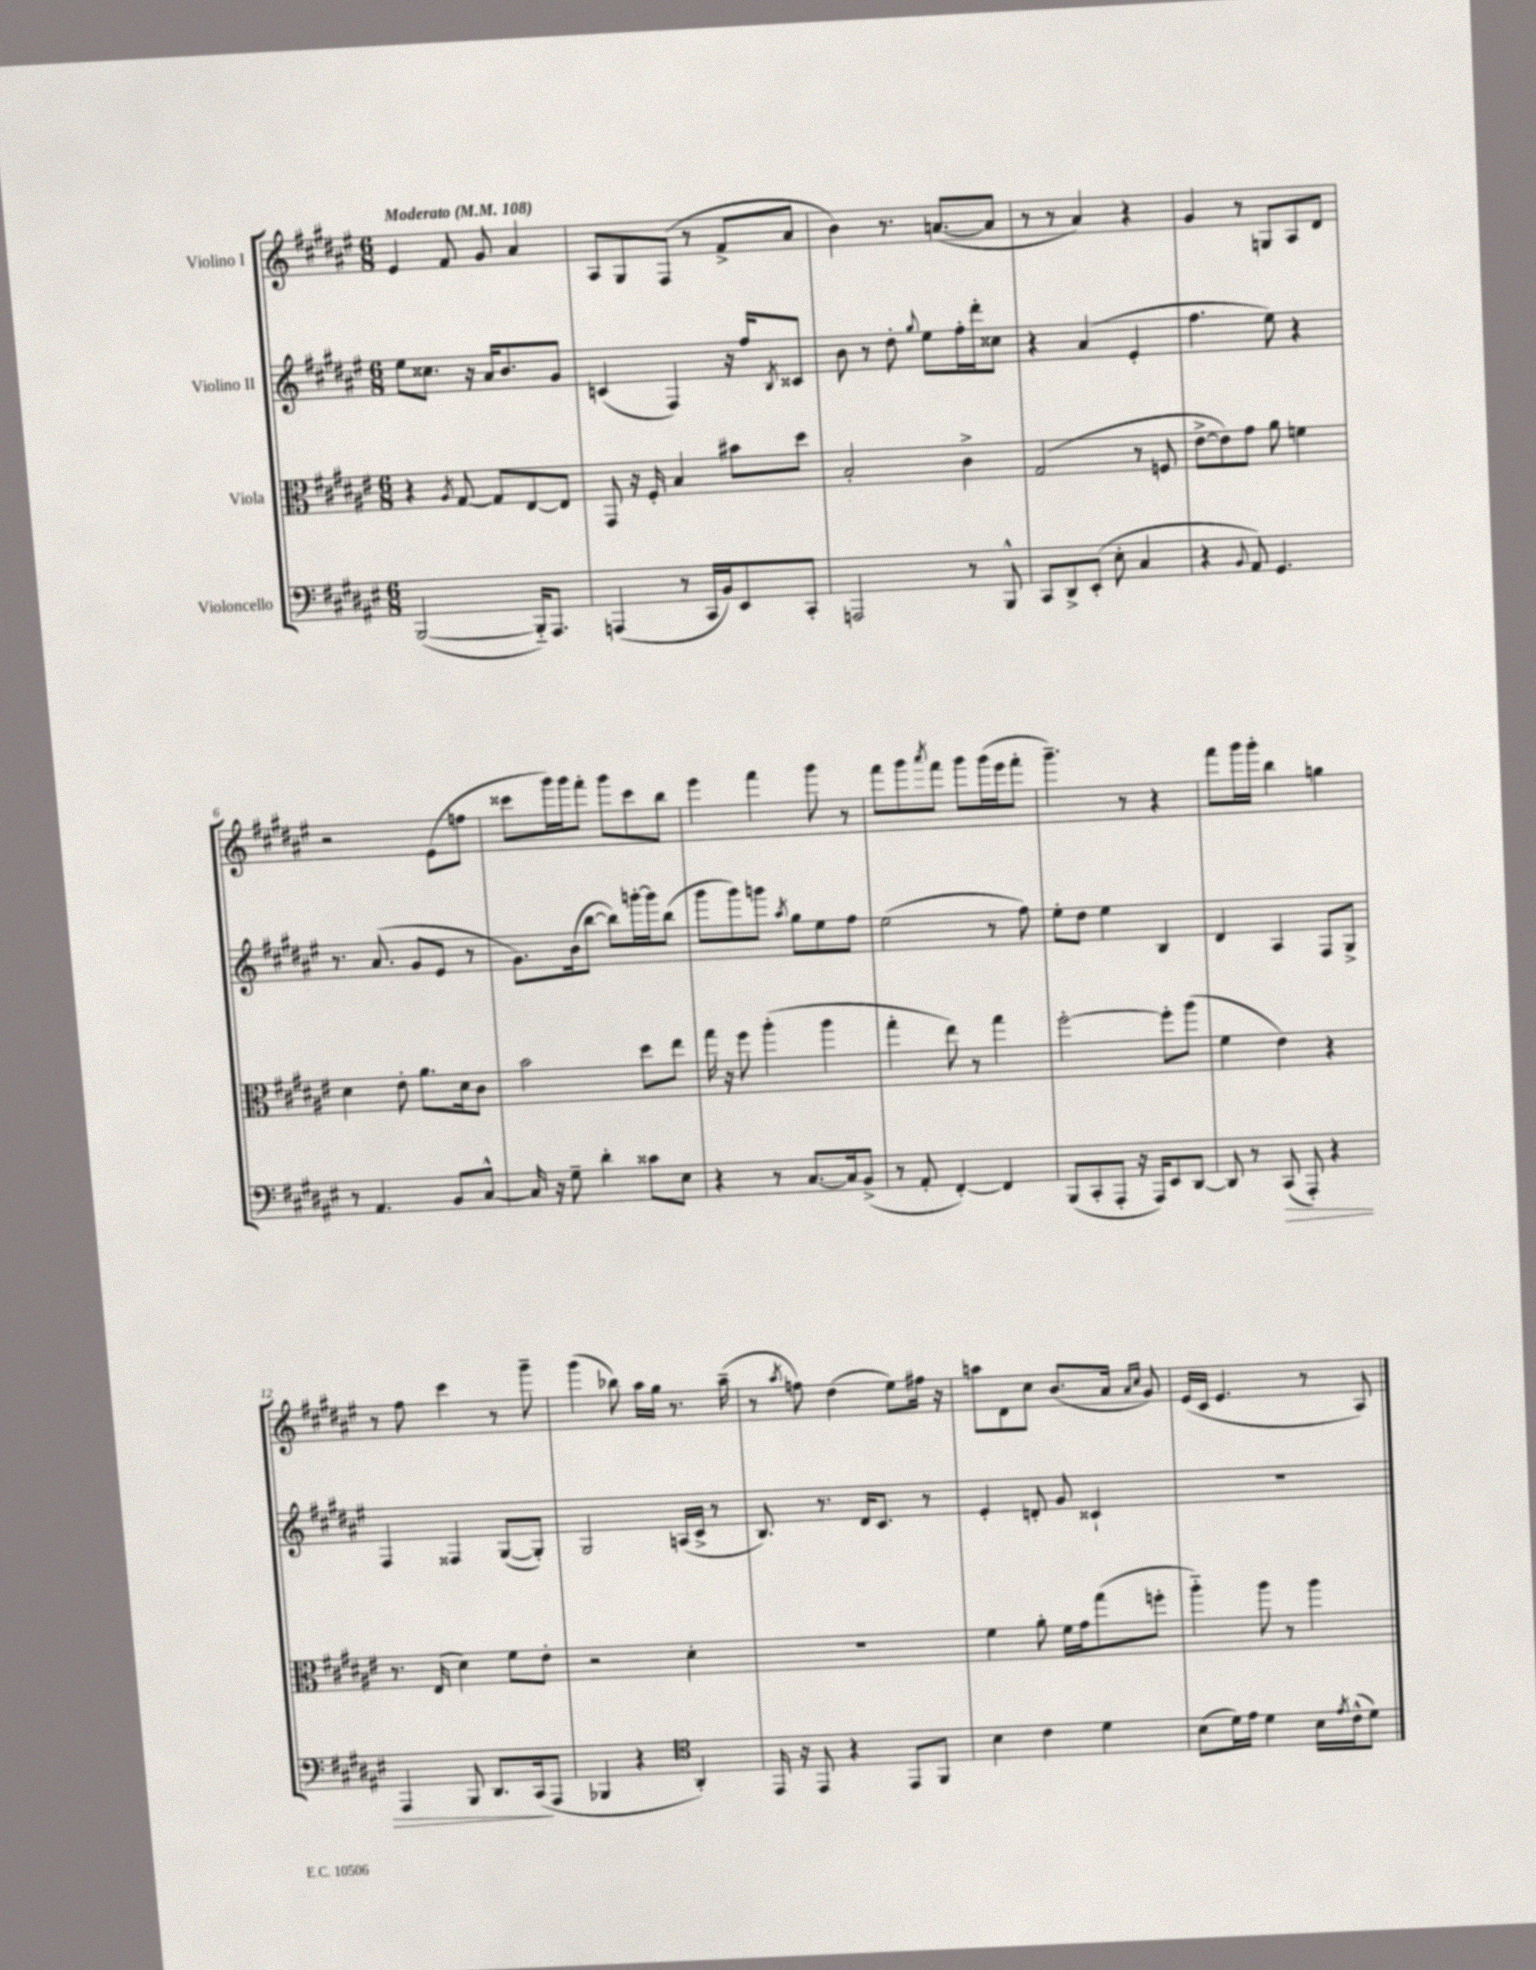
<<
\new StaffGroup <<
\new Staff = "s0" \with { instrumentName = "Violino I" } {
    \clef treble \key fis \major \numericTimeSignature \time 6/8 \tempo "Moderato" 4 = 108
    eis'4 fis'8 gis'8 ais'4 |
    ais8 gis8 fis8( r8 fis'8-> ais'8 |
    b'4) r8. a'8.~( a'8 |
    r8 r8 ais'4) r4 |
    gis'4 r8 g8 ais8 dis'8 |
    r2 eis'8( f''8 |
    cisis'''8 gis'''16) gis'''16 fis'''8-. gis'''8 cisis'''8 b''8 |
    eis'''4 fis'''4 gis'''8 r8 |
    fis'''8 gis'''8 \acciaccatura { ais'''8 } fis'''8 gis'''8 gis'''16( eis'''16 fis'''8-. |
    gis'''4.--) r8 r4 |
    fis'''8 gis'''16 gis'''16-. b''4 g''4 |
    r8 fis''8 cis'''4 r8 gis'''8-- |
    gis'''4( bes''8) ais''16 gis''16 r8. ais''16--( |
    r8 \acciaccatura { ais''8 } f''8) dis''4( eis''8) fis''16 r16 |
    a''8 dis'8 cis''8 b'8.( ais'16 \grace { ais'16 cis''16 } gis'8) |
    eis'16( cis'16 eis'4. r8 ais8) \bar "|." |
}
\new Staff = "s1" \with { instrumentName = "Violino II" } {
    \clef treble \key fis \major \numericTimeSignature \time 6/8
    eis''8 cisis''8. r16 ais'16 b'8. gis'8 |
    c'4( fis4) r16 fis''16 \acciaccatura { b8 } cisis'8 |
    b'8 r8 dis''8-. \appoggiatura { gis''8 } eis''8 fis''16-. dis'''16-. cisis''8 |
    r4 ais'4( eis'4-. |
    fis''4. eis''8) r4 |
    r8. ais'8.( gis'8 eis'8 r8 |
    gis'8.) b'16( b''8~ b''8) g'''16~-. g'''16 b''8( |
    gis'''8 gis'''8) g'''8 \acciaccatura { ais''8 } gis''8 eis''8 fis''8 |
    eis''2( r8 fis''8) |
    eis''8-. dis''8 eis''4 b4 |
    dis'4 ais4 fis8 gis8-> |
    fis4 fisis4 gis8~( gis8-.) |
    gis2 a16( cis'16-> r8 |
    b8.) r8. dis'16 cis'8. r8 |
    eis'4-. d'8-. gis'8 cisis'4-! |
    R2. \bar "|." |
}
\new Staff = "s2" \with { instrumentName = "Viola" } {
    \clef alto \key fis \major \numericTimeSignature \time 6/8
    r4 \acciaccatura { ais8 } gis8~ gis8 eis8~ eis8 |
    gis,8 r16 fis16-. b4 bis'8 dis''8 |
    b2-. cis'4-> |
    gis2( r8 f8 |
    eis'8~-> eis'8) gis'8 ais'8 f'4 |
    dis'4 eis'8-. ais'8. dis'16 cis'8 |
    b'2 dis''8 eis''8 |
    gis''16 r16 fis''8 ais''4-.( ais''4 |
    gis''4-. eis''8) r8 gis''4 |
    fis''2~-. fis''8-. ais''8( |
    fis'4 eis'4) r4 |
    r8. eis16( dis'4) fis'8 eis'8-. |
    r2 dis'4-. |
    R2. |
    fis'4 ais'8-. fis'16 gis'16 gis''8( f''8-. |
    ais''4-_) ais''8 r8 ais''4 \bar "|." |
}
\new Staff = "s3" \with { instrumentName = "Violoncello" } {
    \clef bass \key fis \major \numericTimeSignature \time 6/8
    b,,2~( b,,16-_) ais,,8. |
    a,,4( r8 cis,16 b,16) eis,8 cis,8-. |
    a,,2 r8 b,,8-^ |
    cis,8 dis,8-> eis,8-.( eis8-. cis4 |
    r4 \appoggiatura { b,8 } ais,8) gis,4. |
    r8 ais,4. b,8 cis8~-^ |
    cis16 r16 gis8-- dis'4-. cisis'8 eis8 |
    r4 r8 cis8.~ cis16 b,8->( |
    r8 ais,8-. fis,4~-.) fis,4 |
    b,,8( cis,8-. ais,,8-. r16 ais,,16) eis,8 dis,8~ |
    dis,8 r8 cis,8\>( ais,,8-.) r4 |
    ais,,4 b,,8 dis,8. cis,16\!( ais,,8 |
    bes,,4 r4 \clef tenor ais,4-.) |
    eis,16 r16 eis,8 r4 eis,8 fis,8 |
    b4 cis'4 dis'4 |
    b8( dis'16) eis'16 dis'4 b16 \acciaccatura { eis'8 } cis'16-^( dis'8) \bar "|." |
}
>>
>>
